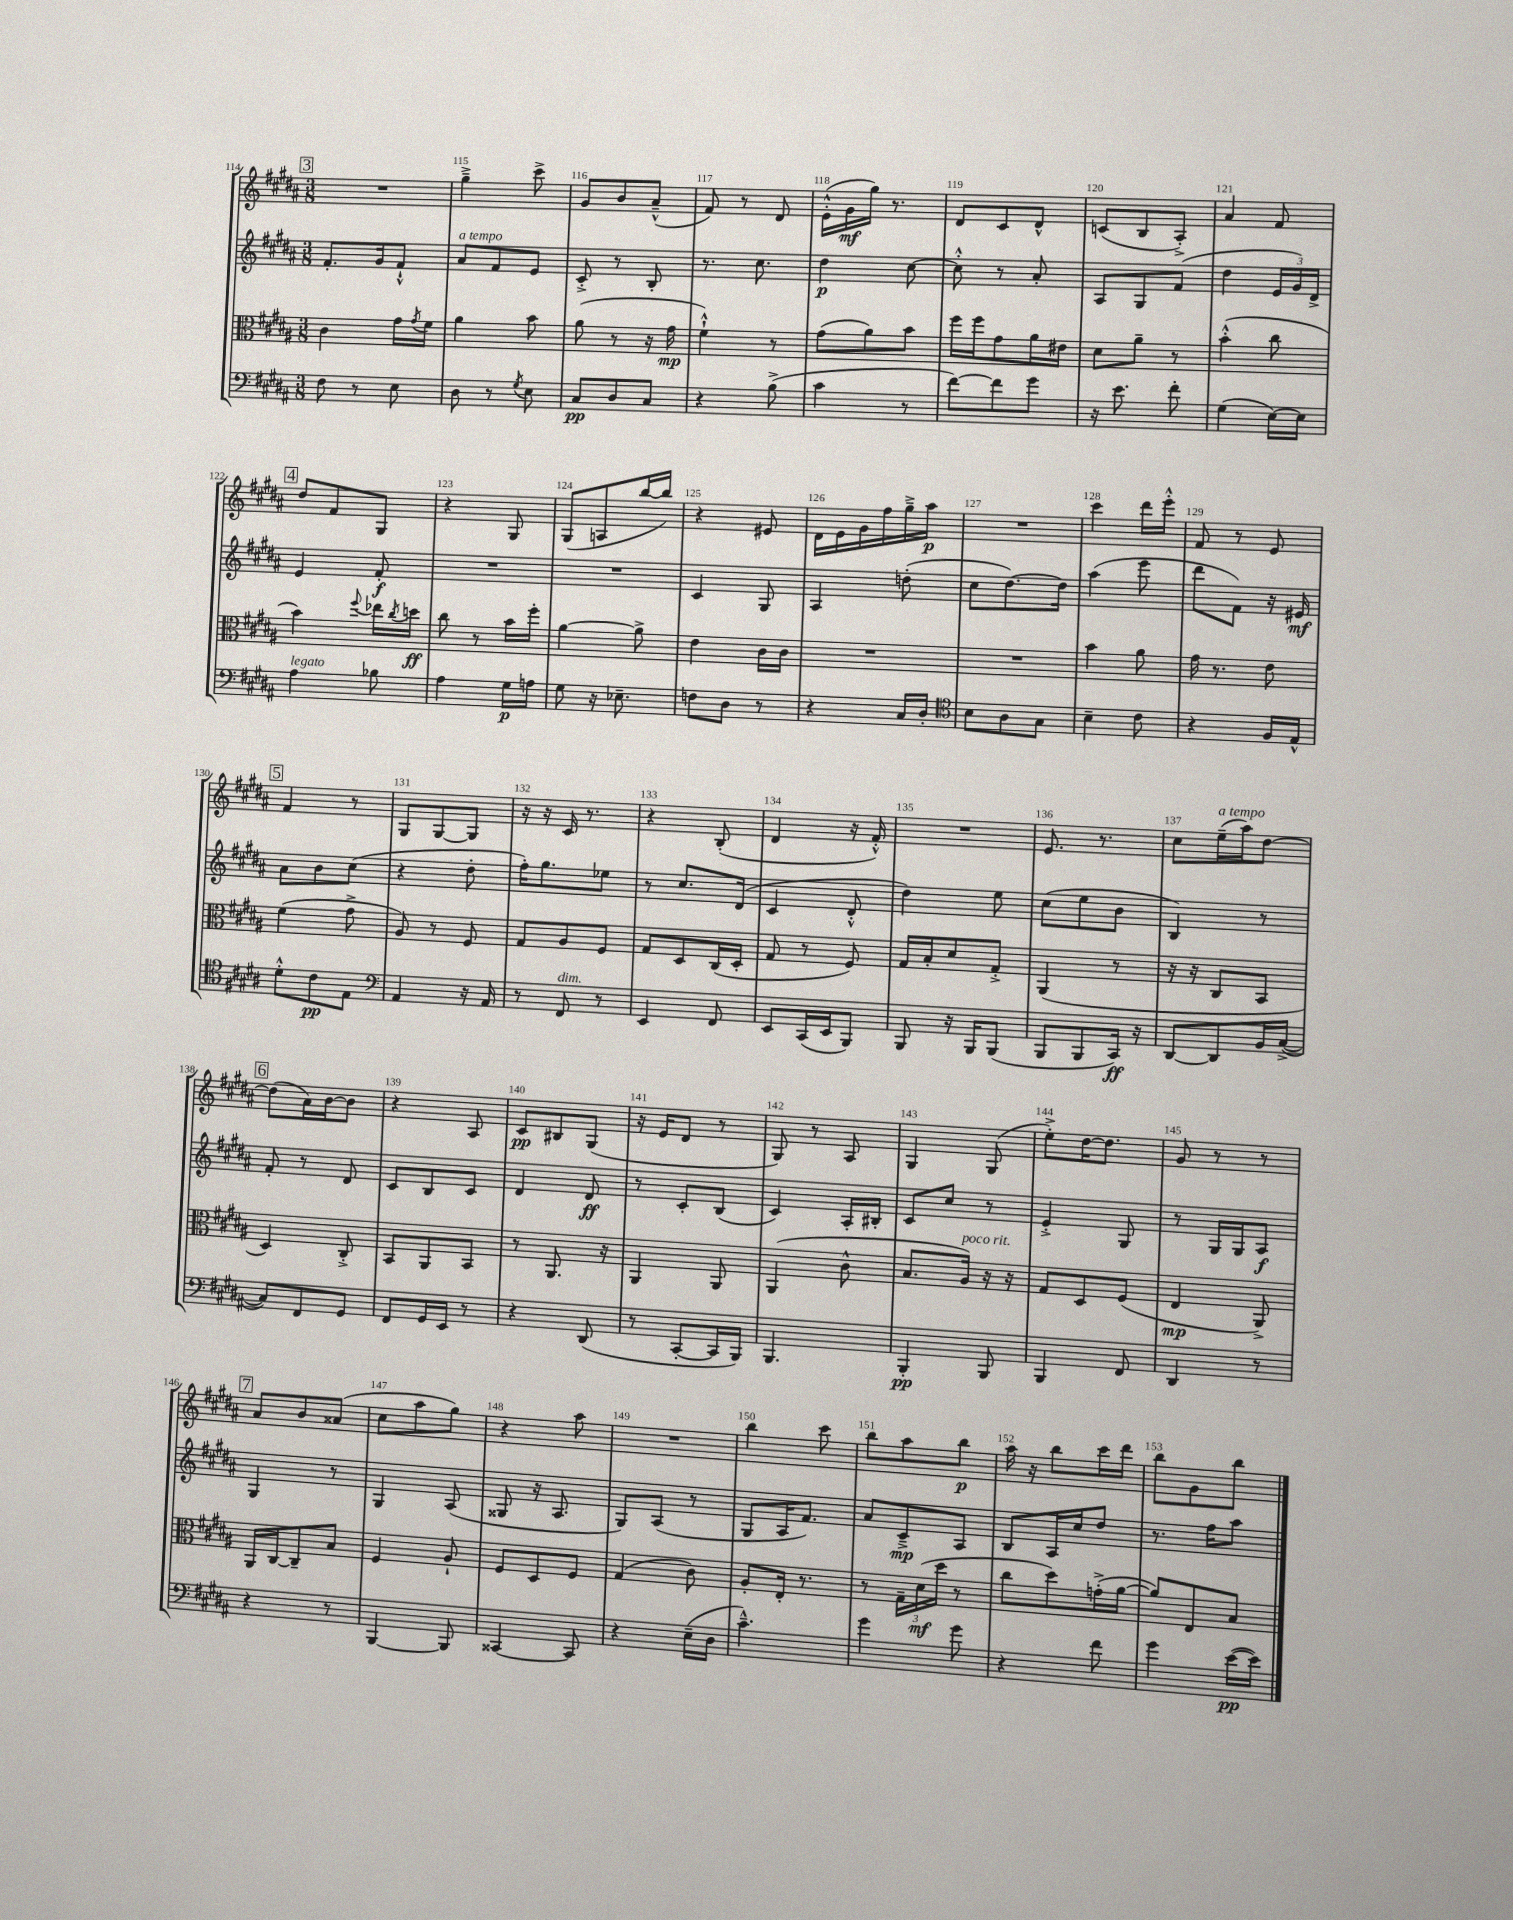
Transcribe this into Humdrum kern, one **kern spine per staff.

**kern	**kern	**kern	**kern
*staff4	*staff3	*staff2	*staff1
*clefF4	*clefC3	*clefG2	*clefG2
*k[f#c#g#d#a#]	*k[f#c#g#d#a#]	*k[f#c#g#d#a#]	*k[f#c#g#d#a#]
*M3/8	*M3/8	*M3/8	*M3/8
8F#	4c#	8.f#'	4.r
8r	.	.	.
.	.	16g#	.
8E	16g#	8f#`^^	.
.	8qg#	.	.
.	16f#	.	.
=	=	=	=
8D#	4a#	8a#	4gg#~^
8r	.	8f#	.
8qG#	.	.	.
8E	8b	8e	8ccc#^
=	=	=	=
8C#	(8a#	8c#'^	8g#
8D#	8r	8r	8b
8C#	16r	8B'	(8a#~^^
.	16g#	.	.
=	=	=	=
4r	4f#`^^)	8.r	8f#)
.	.	.	8r
.	.	8.cc#	.
(8B^	8r	.	8d#
=	=	=	=
4c#	(8g#	4dd#	(16e'^^
.	.	.	16g#
.	8a#)	.	16gg#)
.	.	.	8.r
8r	8b	[8cc#	.
=	=	=	=
[8f#)	16ff#	8cc#'^^]	8d#
.	16ff#	.	.
8f#]	8g#	8r	8c#
8g#	16a#	8a#'	8d#^^
.	16e#	.	.
=	=	=	=
16r	8d#	8A#	(8c
8.e	.	.	.
.	8a#~	8G#	8B
8f#'	8r	(8f#	8A#'^)
=	=	=	=
(4G#	(4b'^^	4dd#	4a#
[16E)	8cc#	24e	8f#
.	.	24g#)	.
16E]	.	.	.
.	.	24d#^	.
=	=	=	=
4A#	4b)	4e	8dd#
.	.	.	8f#
.	8qqff#	.	.
8B-	16ee-	8f#'	8G#
.	8qcc#	.	.
.	16dd	.	.
=	=	=	=
4A#	8cc#	4.r	4r
.	8r	.	.
16G#	16b	.	8G#
16A	16ff#'	.	.
=	=	=	=
8G#	[4a#	4.r	(8G#
16r	.	.	8A
8.E-~	.	.	.
.	8a#^]	.	[16bb
.	.	.	16bb])
=	=	=	=
8F	4e	4c#	4r
8D#	.	.	.
8r	16c#	8G#	8e#
.	16c#	.	.
=	=	=	=
4r	4.r	4A#	16d#
.	.	.	16e
.	.	.	16g#
.	.	.	16ff#
16C#	.	(8dd'	16gg#~^
16D#'	.	.	16aa#
=	=	=	=
*clefC4	*	*	*
8B	4.r	8cc#	4.r
8A#	.	[8.dd#)	.
8G#	.	.	.
.	.	16dd#]	.
=	=	=	=
4B~	4b	(4aa#	4ccc#
8c#	8a#	8eee	16ddd#
.	.	.	16eee'^^
=	=	=	=
4r	16g#	8ddd#	8f#
.	8.r	.	.
.	.	8f#)	8r
16F#	8e	16r	8e
16E^^	.	16e#	.
=	=	=	=
8d#'^^	(4f#	8a#	4f#
8c#	.	8b	.
8E	8g#^	(8cc#	8r
=	=	=	=
*clefF4	*	*	*
4AA#	8A#)	4r	8G#
.	8r	.	[8G#
16r	8F#	8dd#'	8G#]
16AA#	.	.	.
=	=	=	=
8r	8G#	16ff#')	16r
.	.	8.gg#	16r
8FF#	8A#	.	16c#
.	.	.	8.r
8r	8F#	8ee-	.
=	=	=	=
4EE	8G#	8r	4r
.	8D#	8.cc#	.
8FF#	(16C#	.	(8B'
.	16D#'	(16d#	.
=	=	=	=
8EE	8G#	4c#	4d#
(16CC#	8r	.	.
16EE	.	.	.
8BBB)	8F#)	8d#'^^	16r
.	.	.	16f#'^^)
=	=	=	=
8BBB	16G#	4dd#)	4.r
.	16B'	.	.
16r	8d#	.	.
16BBB	.	.	.
(8BBB	8G#'^	8ee	.
=	=	=	=
8BBB	(4AA#	(8cc#	8.e
8BBB	.	8ee	.
.	.	.	8.r
16CC#)	8r	8b	.
16r	.	.	.
=	=	=	=
[8DD#	16r	4B)	8cc#
.	16r	.	.
8DD#]	8C#	.	(16ee~
.	.	.	16aa#)
16BB	8BB	8r	[8dd#
([16C#^	.	.	.
=	=	=	=
8C#])	4D#)	8f#'	(8dd#]
8FF#	.	8r	16a#)
.	.	.	[16b
8GG#	8C#'^	8d#	8b]
=	=	=	=
8FF#	8BB	8c#	4r
16GG#	8AA#	8B	.
16EE	.	.	.
8r	8BB	8c#	8A#
=	=	=	=
4r	8r	4d#	8c#
.	8.AA#	.	8B#
(8DD#	.	8d#	(8G#
.	16r	.	.
=	=	=	=
8r	4AA#	8r	16r
.	.	.	16e
[8CC#'	.	8c#'	8d#
16CC#]	8AA#	(8B	8r
16BBB)	.	.	.
=	=	=	=
4.BBB	(4AA#	4c#)	8G#)
.	.	.	8r
.	8c#^^	16A#'	8A#
.	.	16B#'	.
=	=	=	=
4BBB'	8.B	8c#	4G#
.	.	8cc#	.
.	16A#)	.	.
8BBB	16r	8r	(8G#
.	16r	.	.
=	=	=	=
4BBB	8G#	4e'^	8ee'^)
.	8D#	.	[16dd#
.	.	.	8.dd#]
8FF#	(8F#	8G#	.
=	=	=	=
4DD#	4E	8r	8g#
.	.	16G#	8r
.	.	16G#	.
8r	8AA#^)	8A#	8r
=	=	=	=
4r	16AA#	4G#	8a#
.	[16C#	.	.
.	8C#~]	.	8b
8r	8B	8r	(8a##
=	=	=	=
[4BBB	4F#	4G#	8cc#
.	.	.	8aa#
8BBB]	8A#`	(8A#	8gg#)
=	=	=	=
[4CC##	8F#	8G##	4r
.	8D#	16r	.
.	.	8.A#	.
8CC##]	8F#	.	8aa#
=	=	=	=
4r	(4G#	8G#)	4.r
.	.	(8A#	.
(16E~	8c#)	8r	.
16D#	.	.	.
=	=	=	=
4.c#~^^)	8A#'	8G#	4bb
.	16E'	16A#	.
.	8.r	8.f#)	.
.	.	.	8ccc#
=	=	=	=
4g#	8r	8a#	8bb
.	24G#~	8c#~^	8aa#
.	(24d#	.	.
.	24dd#	.	.
8g#	8r	8A#	8bb
=	=	=	=
4r	8cc#	8B	16aa#
.	.	.	16r
.	8dd#)	16A#	8bb
.	.	16cc#	.
8f#	(16g'^	8dd#	16ccc#
.	[16a#	.	16ddd#
=	=	=	=
4g#	8a#])	8.r	8bb
.	8E	.	8g#
.	.	16ff#	.
([16e	8B	8aa#	8bb
16e])	.	.	.
==	==	==	==
*-	*-	*-	*-
